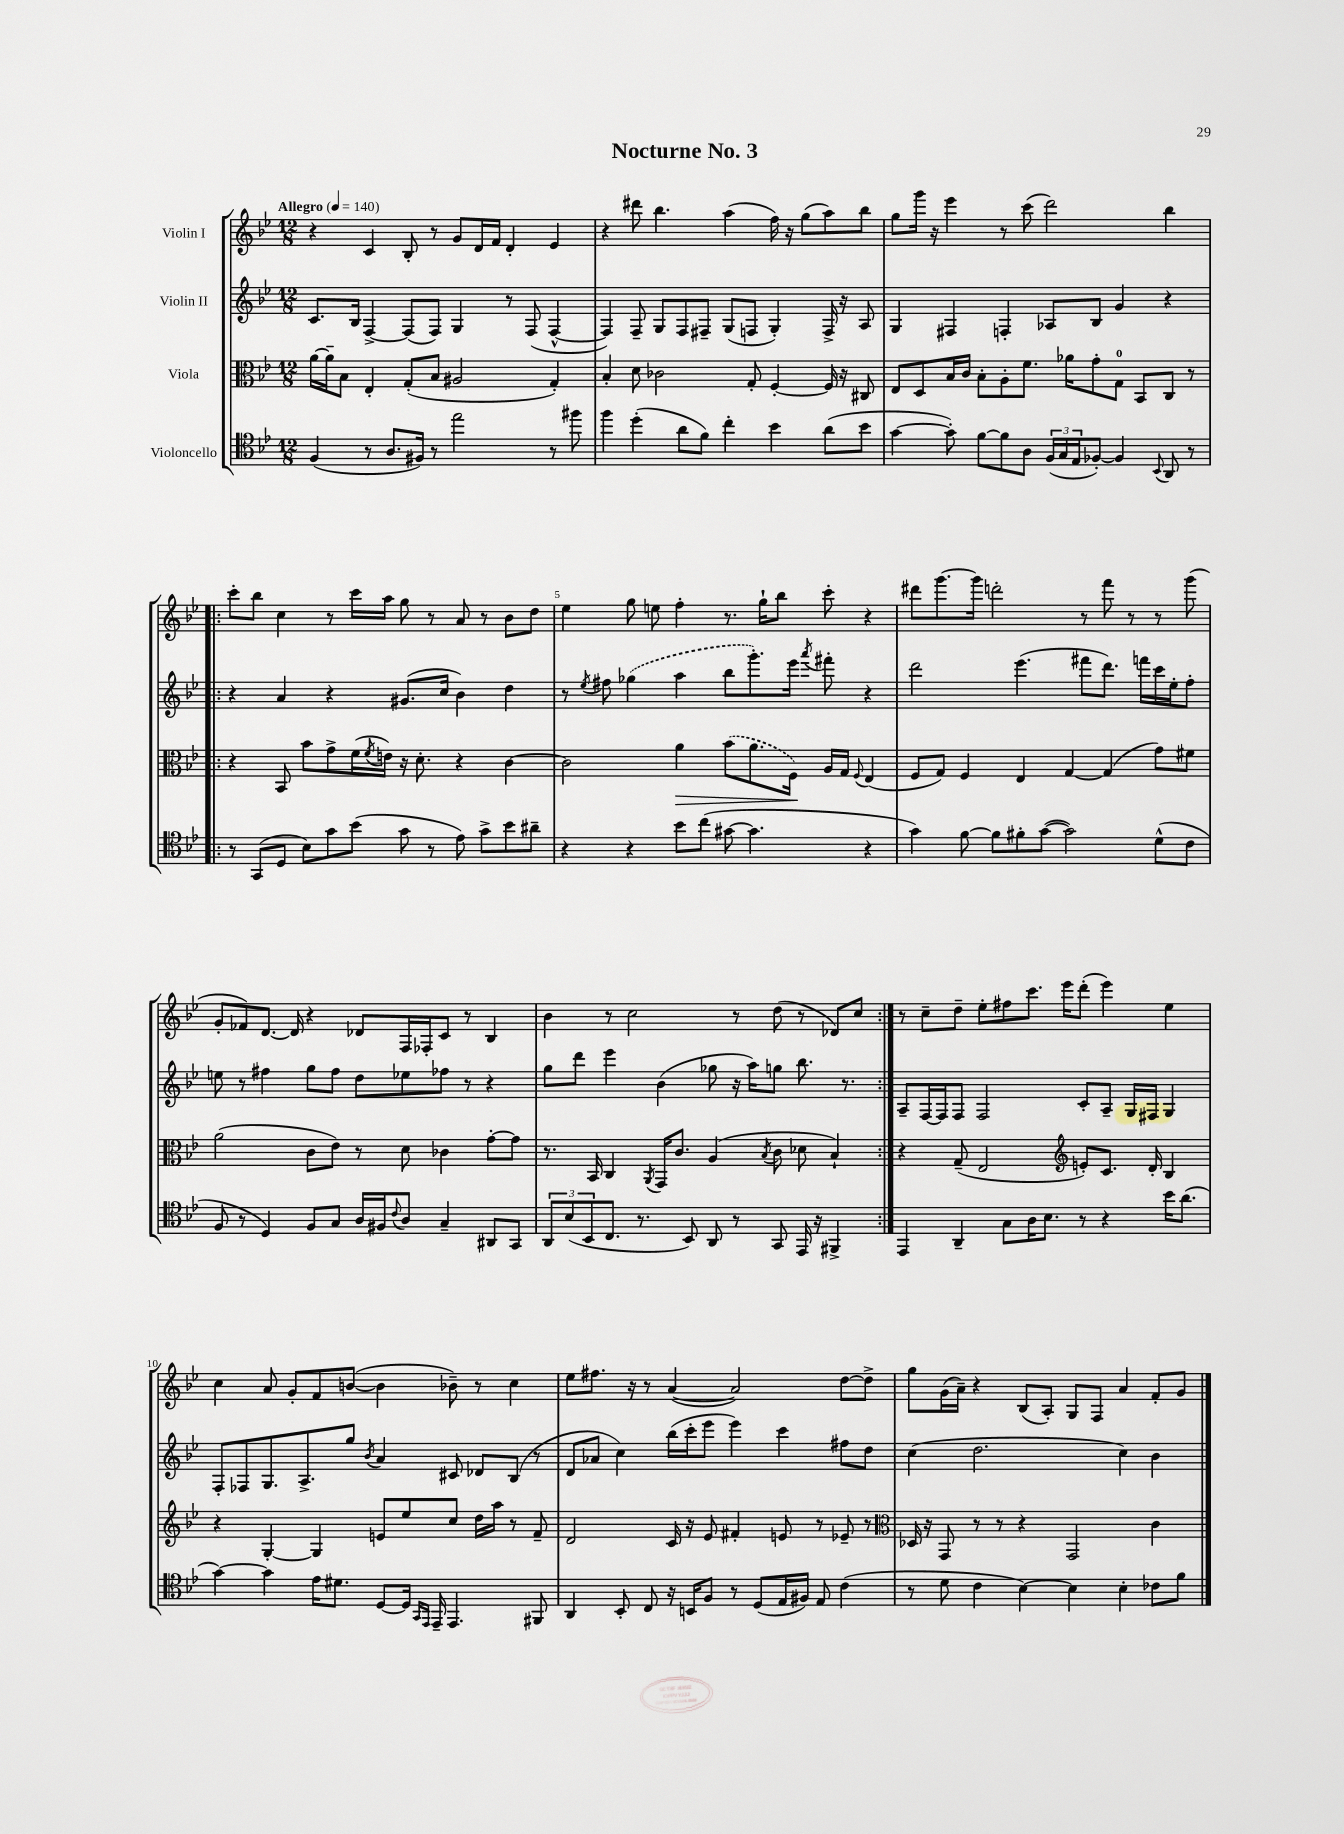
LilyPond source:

\header { title = "Nocturne No. 3" }
<<
\new StaffGroup <<
\new Staff = "s0" \with { instrumentName = "Violin I" } {
    \clef treble \key bes \major \numericTimeSignature \time 12/8 \tempo "Allegro" 4 = 140
    r4 c'4 bes8-. r8 g'8 d'16 f'16 d'4-. ees'4 |
    r4 dis'''8 bes''4. a''4( f''16) r16 g''8( a''8) bes''8 |
    g''8 g'''16 r16 ees'''4 r8 c'''8( d'''2) bes''4 |
    \repeat volta 2 { c'''8-. bes''8 c''4 r8 c'''16 a''16 g''8 r8 a'8 r8 bes'8 d''8 |
    ees''4 g''8 e''8 f''4-. r8. g''16-! bes''8 c'''8-. r4 |
    dis'''8 g'''8.~ g'''16 d'''2-. r8 f'''8 r8 r8 g'''8( |
    g'8-. fes'8) d'8.~ d'16 r4 des'8 f16 fes16-. c'8 r8 bes4 |
    bes'4 r8 c''2 r8 d''8( r8 des'8) c''8 | }
    r8 c''8-- d''8-- ees''8-. fis''8 c'''8. ees'''16 d'''8-.( ees'''4) ees''4 |
    c''4 a'8 g'8-. f'8 b'8~( b'4 bes'8--) r8 c''4 |
    ees''8 fis''8. r16 r8 a'4~( a'2) d''8~ d''8-> |
    g''8 g'16( a'16--) r4 bes8( a8-.) g8 f8 a'4 f'8-. g'8 \bar "|." |
}
\new Staff = "s1" \with { instrumentName = "Violin II" } {
    \clef treble \key bes \major \numericTimeSignature \time 12/8
    c'8. bes16 f4~-> f8( f8) g4 r8 f8( f4~-^ |
    f4) f8-- g8 f8 fis8-- g8( f8 g4-.) f16-> r16 a8 |
    g4 fis4 f4-. aes8 bes8 g'4 r4 |
    \repeat volta 2 { r4 a'4 r4 gis'8.( c''16 bes'4) d''4 |
    r8 \acciaccatura { ees''8 } fis''8 \once \slurDashed ges''4( a''4 bes''8 g'''8.-.) ees'''16 \acciaccatura { a'''8 } fis'''8-. r4 |
    d'''2 ees'''4.( fis'''8 d'''8.) f'''16 c'''16 ees''16-. f''8-. |
    e''8 r8 fis''4 g''8 fis''8 d''8 ees''8 fes''8 r8 r4 |
    g''8 d'''8 ees'''4 bes'4( ges''8 r16 a''16) g''8 bes''8. r8. | }
    a8-- f16~ f16 f8 f2 c'8-. a8-- g16 fis16 g4 |
    f8-. fes8 g8. a8.-> g''8 \acciaccatura { bes'8 } a'4 cis'8 des'8 bes8( r8 |
    d'8 aes'8 c''4) bes''16( c'''16-. ees'''8 ees'''4) c'''4 fis''8 d''8 |
    c''4( d''2. c''4) bes'4 \bar "|." |
}
\new Staff = "s2" \with { instrumentName = "Viola" } {
    \clef alto \key bes \major \numericTimeSignature \time 12/8
    a'16~ a'16-- bes8 ees4-. g8-.( bes8 ais2 g4-.) |
    bes4-. d'8 ces'2 g8-. f4~-. f16 r16 cis8 |
    ees8 d8 bes16 c'16 bes8-. a8-. f'8. aes'16 g'8-. g8-0 bes,8 c8 r8 |
    \repeat volta 2 { r4 bes,8 bes'8 g'8-> f'16( \acciaccatura { f'8 } e'16) r16 d'8.-. r4 c'4~ |
    c'2 a'4\> \once \slurDashed bes'8( a'8. f16\!) a16 g16 \appoggiatura { f8 } ees4( |
    f8 g8) f4 ees4 g4~ g4( g'8) fis'8 |
    a'2( c'8 ees'8) r8 d'8 ces'4 g'8~-. g'8 |
    r8. bes,16 c4 \acciaccatura { a,8 } g,16 c'8. a4( \acciaccatura { bes8 } c'8 des'8 bes4-!) | }
    r4 g8--( ees2 \clef treble e'8-.) c'8. d'16-. bes4 |
    r4 g4~-. g4 e'8 ees''8 c''8 d''16 a''16 r8 f'8-- |
    d'2 c'16 r16 ees'8 fis'4-. e'8 r8 ees'8-- r8 |
    \clef alto des16 r16 g,8 r8 r8 r4 g,2 c'4 \bar "|." |
}
\new Staff = "s3" \with { instrumentName = "Violoncello" } {
    \clef tenor \key bes \major \numericTimeSignature \time 12/8
    f4( r8 a8. fis16) r8 ees''2 r8 fis''8 |
    f''4 d''4-.( a'8 f'8) c''4-. bes'4 a'8( bes'8 |
    g'4~ g'8-.) f'8~ f'8 a8 \tuplet 3/2 { f16( g16 ees16 } fes8~-.) fes4 \appoggiatura { bes,8 } a,8 r8 |
    \repeat volta 2 { r8 g,8( d8 bes8) g'8 bes'8( g'8 r8 ees'8) g'8-> bes'8 ais'8-- |
    r4 r4 bes'8 c''8( gis'8~ gis'4. r4 |
    g'4) f'8~ f'8 fis'8-. g'8~( g'2) d'8-^( c'8 |
    f8 r8 d4) f8 g8 a16 fis16 \appoggiatura { c'8 } a8 g4-- ais,8 g,8 |
    \tuplet 3/2 { a,8 bes8( bes,8 } c8. r8. bes,8) a,8 r8 g,8 ees,16 r16 fis,4-> | }
    ees,4 a,4-- g8 a16 bes8. r8 r4 bes'16 a'8.( |
    g'4~) g'4 ees'16 dis'8. d8~ d16 \grace { g,16 ees,16 } ees,16-- ees,4. fis,8 |
    a,4 bes,8-. c8 r16 b,16 f8 r8 d8( ees16 fis16) ees8 c'4( |
    r8 d'8 c'4 bes4~) bes4 bes4-. ces'8 f'8 \bar "|." |
}
>>
>>
\layout { \context { \Score \override BarNumber.break-visibility = ##(#f #t #t) barNumberVisibility = #(every-nth-bar-number-visible 5) } }
